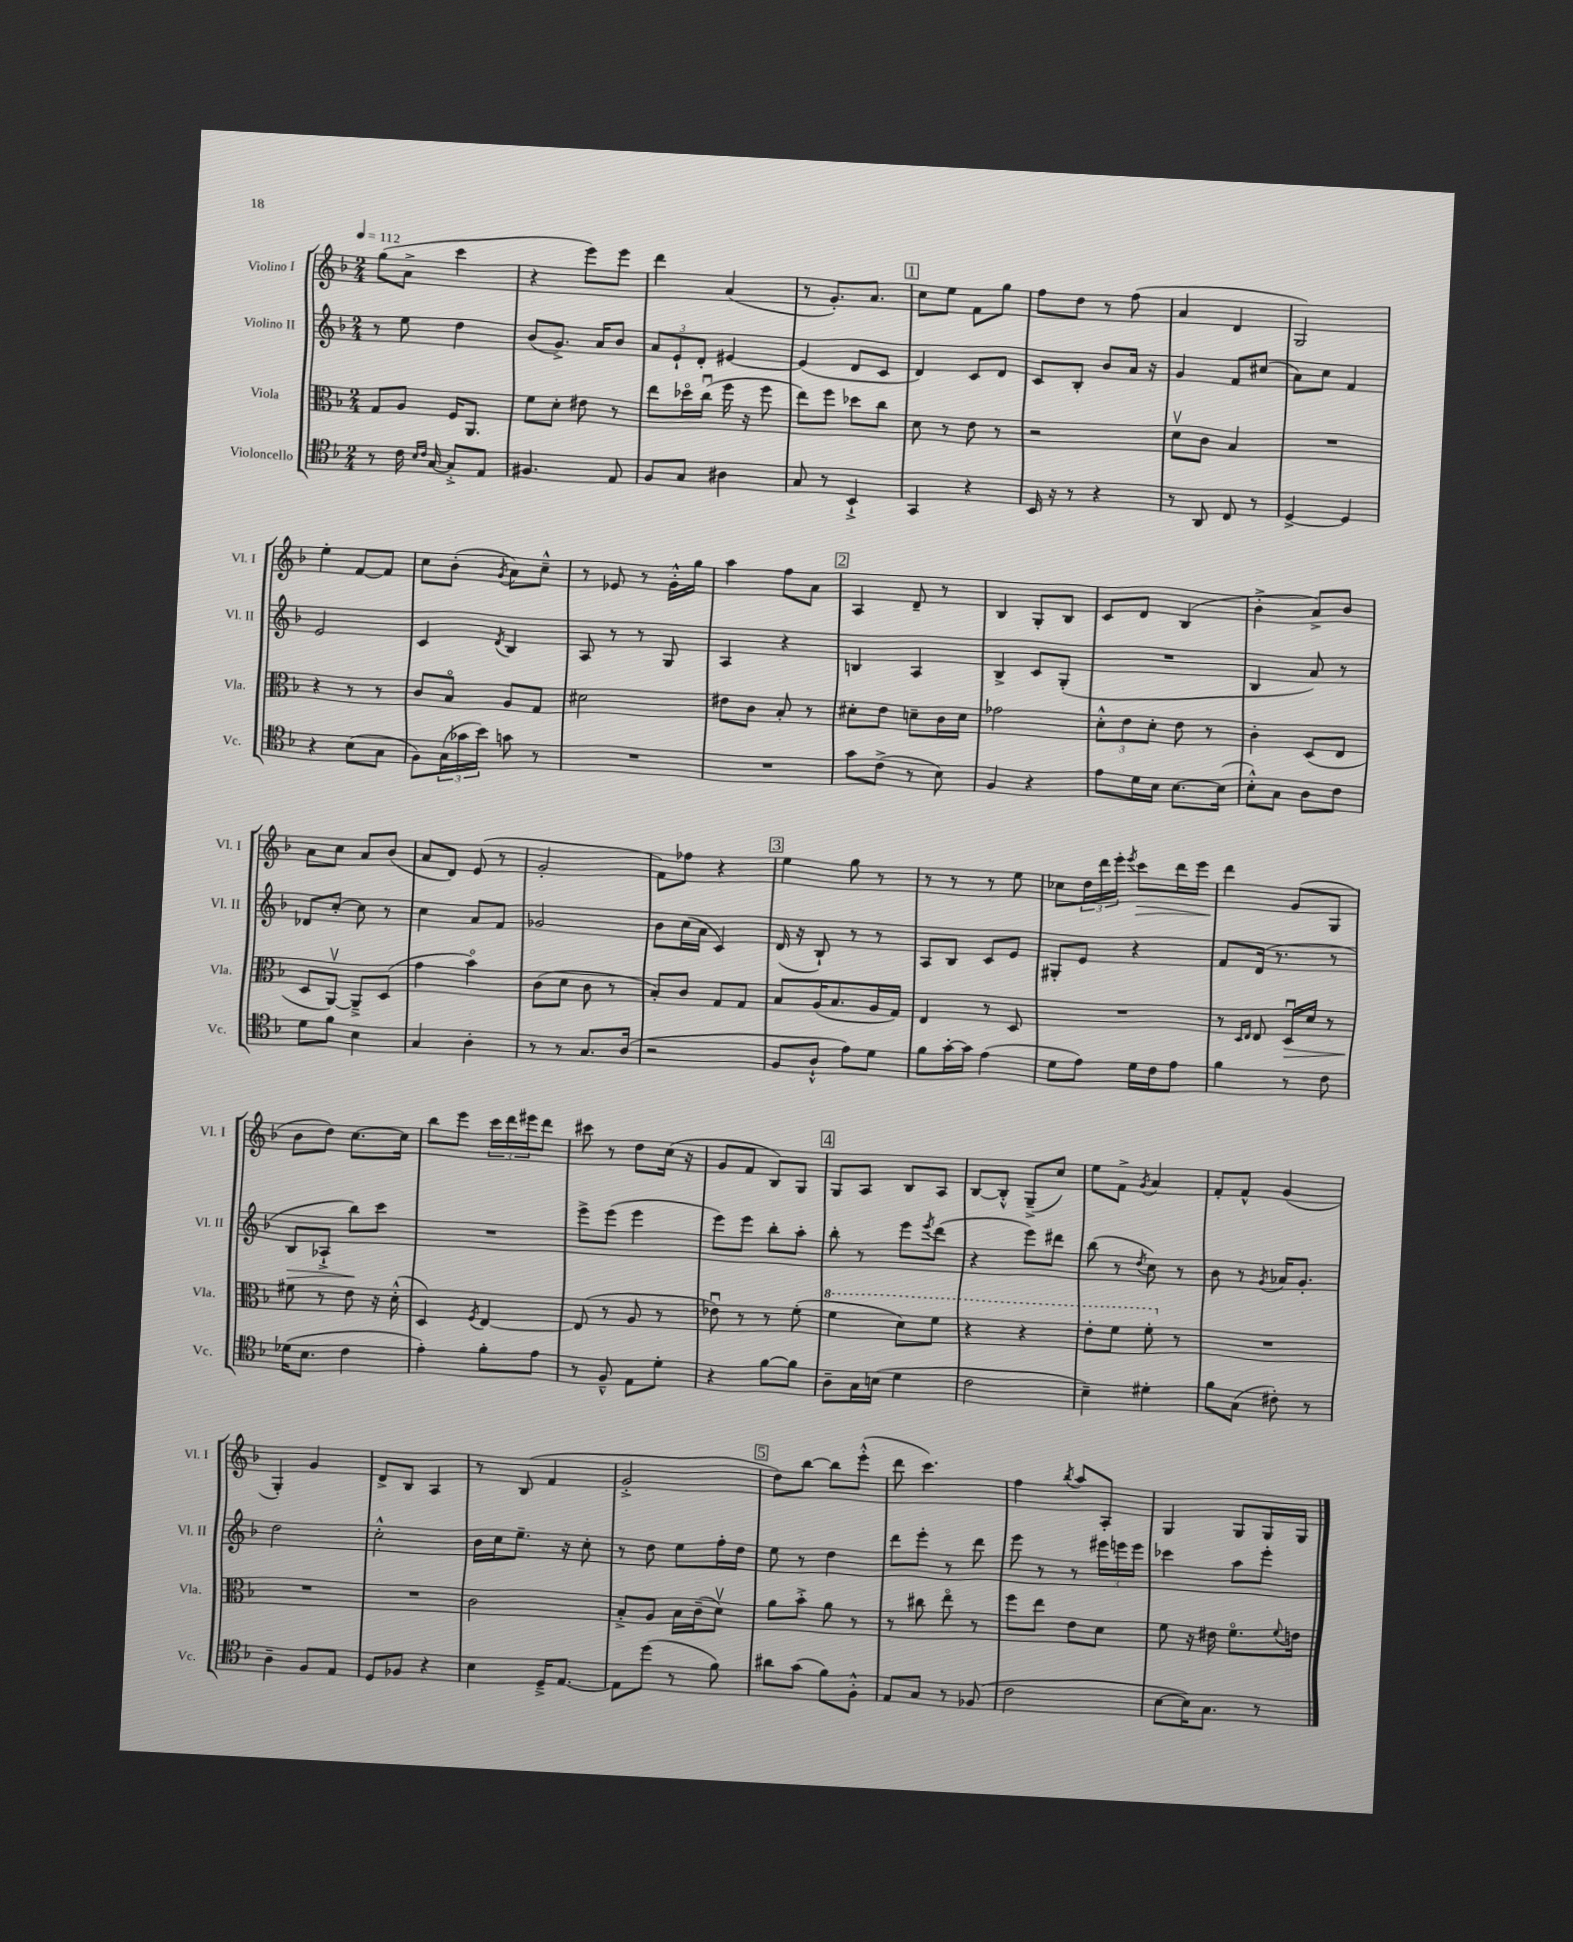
<<
\new StaffGroup <<
\new Staff = "s0" \with { instrumentName = "Violino I" shortInstrumentName = "Vl. I" } {
    \clef treble \key f \major \numericTimeSignature \time 2/4 \tempo 4 = 112
    g''8( a'8-> c'''4 |
    r4 e'''8) e'''8 |
    d'''4 a'4( |
    r8 g'8.-.) a'8. |
    \mark \markup { \box "1" } c''8 e''8 f'8 g''8 |
    f''8 d''8 r8 f''8( |
    a'4 d'4 |
    g2) |
    e''4-. f'8~ f'8 |
    c''8 bes'8-.( \acciaccatura { g'8 } a'8) c''8---^ |
    r8 ees'8 r8 g'16-.-^ g''16 |
    a''4 f''8 a'8 |
    \mark \markup { \box "2" } a4 d'8-- r8 |
    bes4 g8-. bes8 |
    c'8 d'8 bes4( |
    bes'4-.-> a'8->) bes'8 |
    a'8 c''8 a'8 bes'8( |
    a'8 d'8) e'8( r8 |
    g'2-. |
    f'8) fes''8 r4 |
    \mark \markup { \box "3" } e''4 g''8 r8 |
    r8 r8 r8 e''8 |
    ces''8 \tuplet 3/2 { d''16 d'''16 e'''16-. } \acciaccatura { e'''8 } c'''8\> d'''16 e'''16 |
    d'''4\! g'8( g8 |
    bes'8 d''8) c''8.~ c''16 |
    bes''8 e'''8 \tuplet 3/2 { c'''16 d'''16 eis'''16 } d'''8 |
    cis'''8 r8 d''8 c''16( r16 |
    g'8 f'8 bes8) g8 |
    \mark \markup { \box "4" } g8 a8 bes8 a8 |
    bes8~ bes8-.-^ g8--->( c''8) |
    e''8 f'8-> \acciaccatura { g'8 } a'4 |
    f'8-. f'8-^ g'4( |
    g4-.) g'4 |
    d'8-> bes8 a4 |
    r8 bes8( f'4 |
    g'2-.-> |
    \mark \markup { \box "5" } d''8) bes''8~ bes''8 e'''8-.-^( |
    d'''8 c'''4.) |
    f''4 \acciaccatura { bes''8 } a''8 a8-. |
    g4 g8 g16 g16 \bar "|." |
}
\new Staff = "s1" \with { instrumentName = "Violino II" shortInstrumentName = "Vl. II" } {
    \clef treble \key f \major \numericTimeSignature \time 2/4
    r8 e''8 d''4 |
    bes'8( g'8.->) a'16 bes'8 |
    \tuplet 3/2 { a'8 e'8-! d'8-. } eis'4~ |
    eis'4( d'8 c'8 |
    \mark \markup { \box "1" } d'4) c'8 d'8 |
    c'8 bes8-. bes'8 a'16 r16 |
    g'4 f'8 cis''8( |
    a'8) c''8 f'4 |
    e'2 |
    c'4 \acciaccatura { d'8 } bes4 |
    a8 r8 r8 g8 |
    a4 r4 |
    \mark \markup { \box "2" } b4 a4 |
    bes4-> c'8 g8-.( |
    R2 |
    bes4 a'8) r8 |
    des'8 c''8~-. c''8 r8 |
    c''4 a'8 f'8 |
    ges'2 |
    bes'8 c''16( a'16 c'4) |
    \mark \markup { \box "3" } d'16( r16 bes8-!) r8 r8 |
    a8 bes8 c'8 e'8 |
    gis8-. e'8 r4 |
    f'8 d'16( r8. r8 |
    bes8\> aes8-!-> bes''8\!) c'''8 |
    R2 |
    e'''8-> e'''8( e'''4 |
    e'''8) e'''8 bes''8-. a''8-. |
    \mark \markup { \box "4" } bes''8-. r8 e'''8 \acciaccatura { e'''8 } d'''8( |
    r4 e'''8) dis'''8 |
    bes''8( r8 \acciaccatura { d''8 } c''8) r8 |
    bes'8 r8 \acciaccatura { g'8 } aes'16 g'8.-. |
    d''2 |
    c''2-.-^ |
    bes'16 c''16 e''8.-- r16 c''8-. |
    r8 d''8 e''8 f''16-. d''16 |
    \mark \markup { \box "5" } e''8 r8 d''4 |
    d'''8 e'''8-. r8 d'''8 |
    e'''8 r8 r8 \tuplet 3/2 { eis'''16 e'''16 e'''16 } |
    ces'''4 a''8 e'''8-. \bar "|." |
}
\new Staff = "s2" \with { instrumentName = "Viola" shortInstrumentName = "Vla." } {
    \clef alto \key f \major \numericTimeSignature \time 2/4
    g8 a8 f16 a,8. |
    f'8 d'8-. eis'8 r8 |
    e''8 des''16\flageolet c''16\downbow( f''16 r16 f''8 |
    e''8) f''8 des''8 c''8 |
    \mark \markup { \box "1" } d'8 r8 e'8 r8 |
    r2 |
    d'8\upbow c'8 bes4 |
    R2 |
    r4 r8 r8 |
    c'8 bes8\flageolet a8 g8 |
    dis'2 |
    eis'8 c'8 bes8-. r8 |
    \mark \markup { \box "2" } dis'8-. e'8 d'8-- c'16 d'16 |
    ges'2 |
    \tuplet 3/2 { d'8-.-^ e'8 d'8-. } e'8 r8 |
    c'4-. d8( e8 |
    d8 a,8~\upbow) a,8---> d8( |
    g'4 bes'4\flageolet) |
    c'8( d'8 c'8 r8 |
    bes8-.) c'8 g8 g8 |
    \mark \markup { \box "3" } bes8 a16( bes8. a16 g16) |
    e4 r8 d8 |
    R2 |
    r8 \grace { d16 e16 } e8 d16\downbow\> d'16 r8 |
    fis'8\! r8 e'8 r16 d'16-.-^( |
    d4) \acciaccatura { f8 } e4~ |
    e8( r8 a8 r8 |
    ees'8\downbow) r8 r8 f'8-.( |
    \mark \markup { \box "4" } \ottava #1 f''4 d''8) f''8 |
    r4 r4 |
    e''8-. f''8 f''8-. \ottava #0 r8 |
    R2 |
    R2 |
    R2 |
    c'2 |
    bes8-.-> a8 bes16 c'16--( d'8\upbow) |
    \mark \markup { \box "5" } a'8 bes'8-.-> a'8 r8 |
    r8 cis''8 e''8\flageolet r8 |
    f''8 e''8 e'8 d'8 |
    f'8 r16 eis'16 f'8.\flageolet \appoggiatura { f'8 } e'16 \bar "|." |
}
\new Staff = "s3" \with { instrumentName = "Violoncello" shortInstrumentName = "Vc." } {
    \clef tenor \key f \major \numericTimeSignature \time 2/4
    r8 c'16 \grace { bes16 c'16 } g16~ g8-.-> e8 |
    fis4. e8 |
    f8 g8 ais4 |
    g8 r8 bes,4-!-> |
    \mark \markup { \box "1" } g,4 r4 |
    bes,16 r16 r8 r4 |
    r8 a,8 c8 r8 |
    d4~-> d4 |
    r4 bes8( g8 |
    f8) \tuplet 3/2 { g16( ges'16 bes'16) } g'8 r8 |
    R2 |
    R2 |
    \mark \markup { \box "2" } g'8 c'8->( r8 bes8) |
    f4 r4 |
    e'8 d'16 bes16 bes8.~ bes16( |
    bes8-.-^) g8 a8 c'8 |
    d'8 f'8 bes4 |
    g4 a4-. |
    r8 r8 g8. a16( |
    r2 |
    \mark \markup { \box "3" } f8 a8-!-^ e'8) d'8 |
    f'8 g'16~-. g'16 e'4( |
    d'8 e'8) d'16 c'16 e'8 |
    f'4 r8 c'8 |
    des'16( bes8. c'4 |
    e'4-.) f'8-. e'8 |
    r8 f8---^ e8 d'8-. |
    r4 f'8~ f'8 |
    \mark \markup { \box "4" } a8-- g16 b16( d'4 |
    c'2 |
    bes4--) dis'4-. |
    f'8 g8( cis'8-.) r8 |
    a4-- f8 e8 |
    d8 fes8 r4 |
    bes4 d16---> e8.~ |
    e8 d''8( r8 f'8) |
    \mark \markup { \box "5" } ais'8 g'8( f'8) f8-.-^ |
    e8 g8 r8 fes8( |
    c'2 |
    bes8~ bes16) g8. r8 \bar "|." |
}
>>
>>
\layout { \context { \Score \remove "Bar_number_engraver" } }
